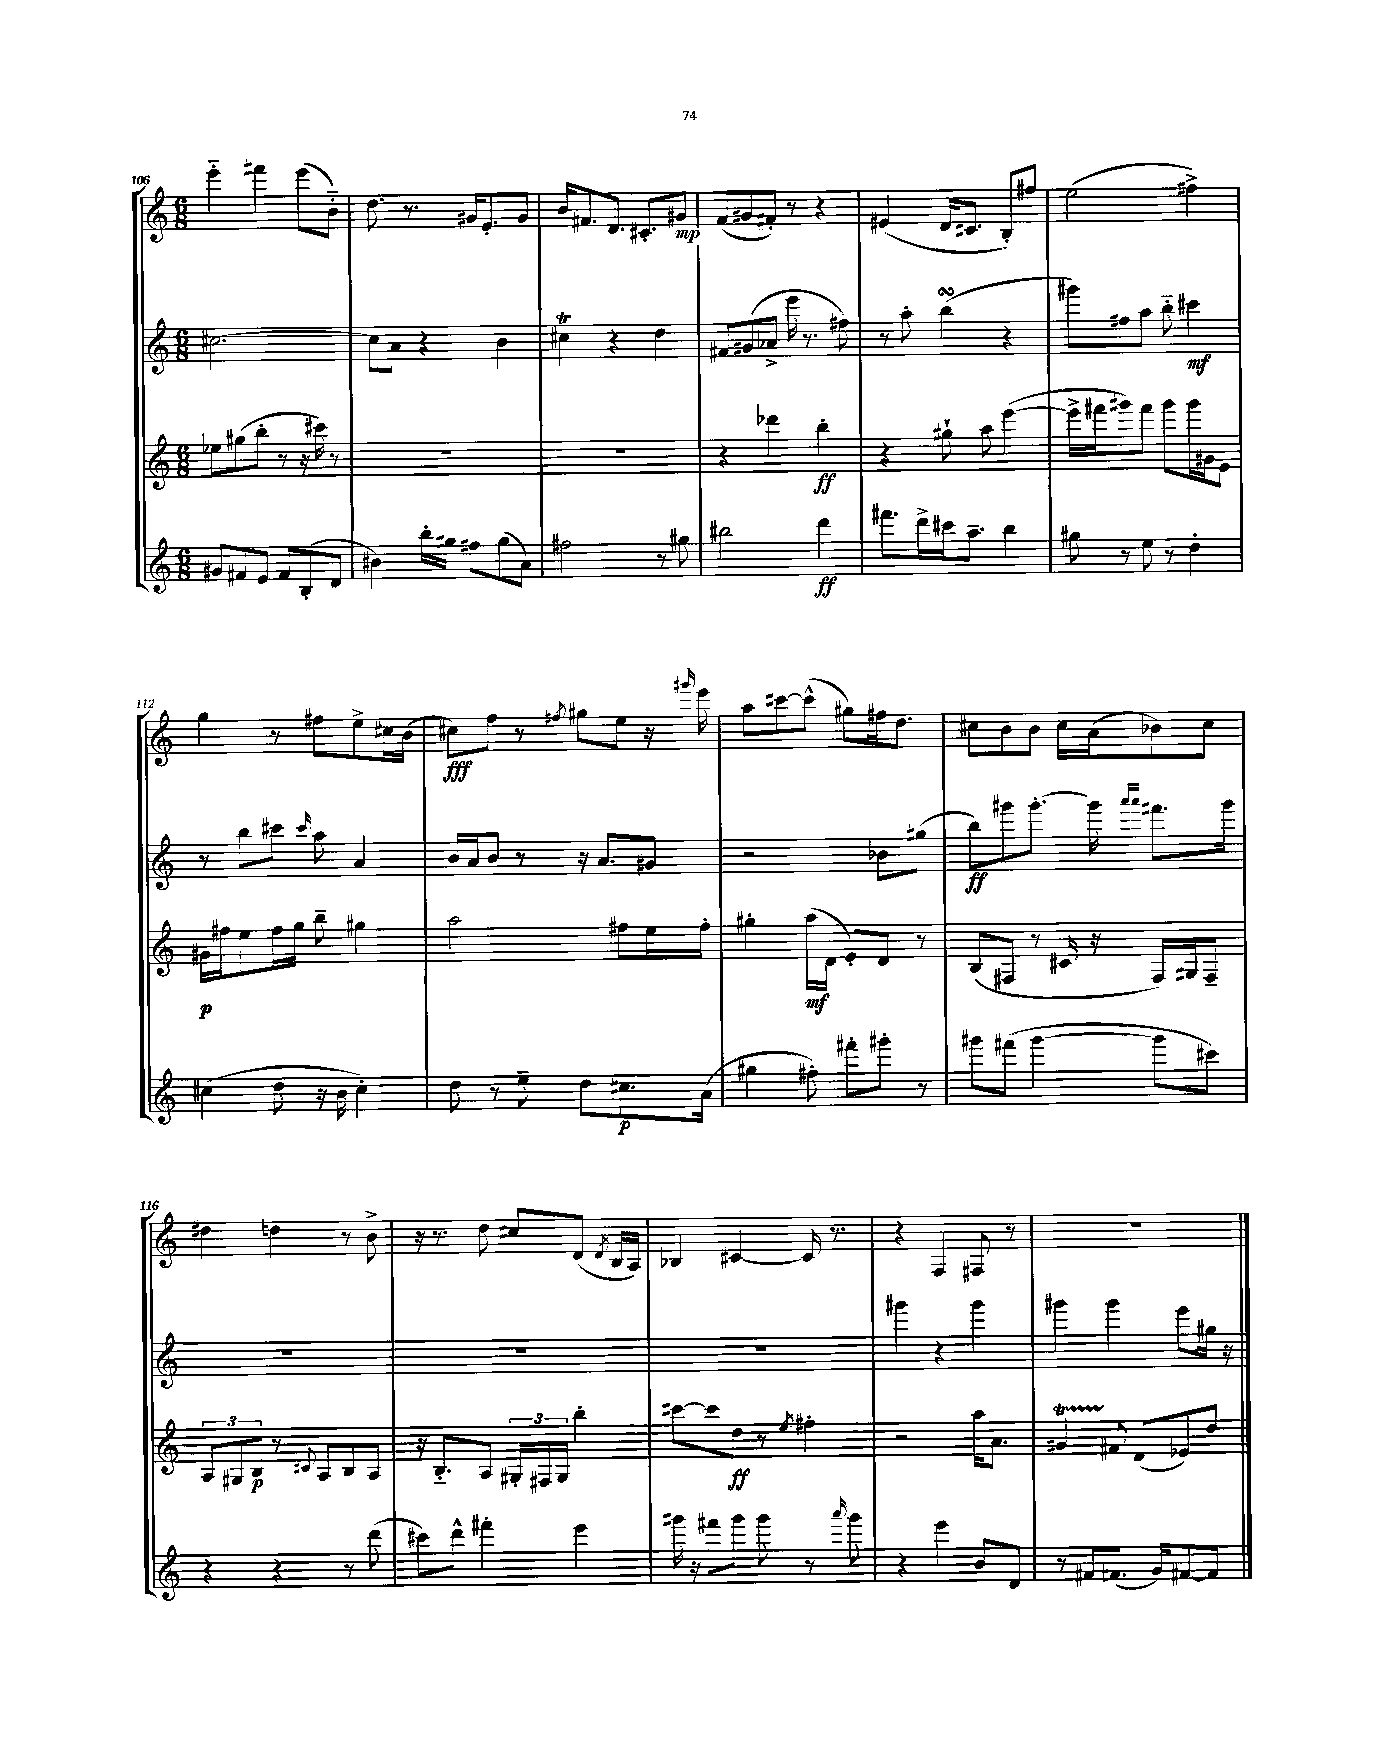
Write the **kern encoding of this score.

**kern	**dynam	**kern	**dynam	**kern	**dynam	**kern	**dynam
*part4	*part4	*part3	*part3	*part2	*part2	*part1	*part1
*staff4	*staff4	*staff3	*staff3	*staff2	*staff2	*staff1	*staff1
*clefG2	*	*clefG2	*	*clefG2	*	*clefG2	*
*k[]	*	*k[]	*	*k[]	*	*k[]	*
*M6/8	*	*M6/8	*	*M6/8	*	*M6/8	*
=106	=106	=106	=106	=106	=106	=106	=106
8g#X/L	.	8ee-X\L	.	[2.cc#X\	.	4eee\	.
8f#X/	.	(8gg#X\	.	.	.	.	.
8e/J	.	8bb'\J	.	.	.	4fff#X\	.
8f#/L	.	8r	.	.	.	.	.
(8B'/	.	16r	.	.	.	(8eee\L	.
.	.	16ccc#X\)	.	.	.	.	.
8d/J	.	8r	.	.	.	8b\J)	.
=107	=107	=107	=107	=107	=107	=107	=107
4b#X\)	.	2.r	.	8cc#\L]	.	8.dd\	.
.	.	.	.	8a\J	.	.	.
.	.	.	.	.	.	8.r	.
16bb'\LL	.	.	.	4r	.	.	.
16gg#X\JJ	.	.	.	.	.	.	.
8ff#X\L	.	.	.	.	.	16g#X/KL	.
.	.	.	.	.	.	8.e'/	.
(8gg#\	.	.	.	4b\	.	.	.
8a\J)	.	.	.	.	.	8g#/J	.
=108	=108	=108	=108	=108	=108	=108	=108
2ff#X\	.	2.r	.	4cc#Xt\	.	16b/KL	.
.	.	.	.	.	.	8.f#X/	.
.	.	.	.	4r	.	8.d/J	.
.	.	.	.	.	.	8.c#X'/L	.
8r	.	.	.	4dd\	.	.	.
8gg#X\	.	.	.	.	.	8g#X/J	mp
=109	=109	=109	=109	=109	=109	=109	=109
2bb#X\	.	4r	.	8f#X/L	.	(8f/L	.
.	.	.	.	(8g#X/	.	8g#X/	.
.	.	4ddd-X\	.	8a-X^/J	.	8f#X'/J)	.
.	.	.	.	16eee\	.	8r	.
.	.	.	.	8.r	.	.	.
4ddd\	ff	4bb'\	ff	.	.	4r	.
.	.	.	.	8ff#X\)	.	.	.
=110	=110	=110	=110	=110	=110	=110	=110
8.fff#X\L	.	4r	.	8r	.	(4e#X/	.
.	.	.	.	8aa'\	.	.	.
16ddd^\L	.	.	.	.	.	.	.
16ccc#X\J	.	8gg#X`\	.	(4bbsSsS\	.	16d/KL	.
8.aa~\J	.	.	.	.	.	8.c#X/J	.
.	.	8aa\	.	.	.	.	.
4bb\	.	([4eee\	.	4r	.	8B'/L)	.
.	.	.	.	.	.	8ff#X/J	.
=111	=111	=111	=111	=111	=111	=111	=111
8gg#X\	.	16eee^\LL]	.	8ggg#X\L)	.	(2ee\	.
.	.	16fff#X\J	.	.	.	.	.
8r	.	8ggg#X\)	.	8ff#X\	.	.	.
8ee\	.	8fff#\J	.	8aa\J	.	.	.
8r	.	8ggg#\L	.	8bb\	.	.	.
4dd'\	.	16ggg#\L	.	4ccc#X\	mf	4ff#X^\)	.
.	.	16g#X\J	.	.	.	.	.
.	.	8e\J	.	.	.	.	.
!!LO:LB:g=z
=112	=112	=112	=112	=112	=112	=112	=112
(4cc#X\	.	16g#X\LL	p	8r	.	4gg\	.
.	.	16ff#X\J	.	.	.	.	.
.	.	8ee\	.	8bb\L	.	.	.
8dd\	.	16ff#\L	.	8ccc#X\J	.	8r	.
.	.	16gg\JJ	.	.	.	.	.
.	.	.	.	16qqccc#/	.	.	.
16r	.	8bb~\	.	8aa\	.	8ff#X\L	.
16b\	.	.	.	.	.	.	.
4cc#'\)	.	4gg#X\	.	4a/	.	8ee^\	.
.	.	.	.	.	.	16cc#X\L	.
.	.	.	.	.	.	(16b\JJ	.
=113	=113	=113	=113	=113	=113	=113	=113
8dd\	.	2aa\	.	16b/LL	.	8cc#X\L)	fff
.	.	.	.	16a/J	.	.	.
8r	.	.	.	8b/J	.	8ff\J	.
8ee~\	.	.	.	8r	.	8r	.
.	.	.	.	.	.	8qff#X/	.
8dd\L	.	.	.	16r	.	8gg#X\L	.
.	.	.	.	8.a/L	.	.	.
8.cc#X\	p	8ff#X\L	.	.	.	8ee\J	.
.	.	16ee\L	.	8g#X/J	.	16r	.
.	.	.	.	.	.	16qqggg#X/	.
(16a\Jk	.	16ff#'\JJ	.	.	.	16eee\	.
=114	=114	=114	=114	=114	=114	=114	=114
4gg#X\	.	4gg#X'\	.	2r	.	8aa\L	.
.	.	.	.	.	.	[8ccc#X\	.
8ff#X'\)	.	(16aa\LL	mf	.	.	(8ccc#^^\J]	.
.	.	16d\JJ	.	.	.	.	.
8fff#X'\L	.	8e'/L)	.	.	.	8gg#X\L)	.
8ggg#X'\J	.	8d/J	.	8b-X\L	.	16ff#X\k	.
.	.	.	.	.	.	8.dd\J	.
8r	.	8r	.	(8gg#X\J	.	.	.
=115	=115	=115	=115	=115	=115	=115	=115
8ggg#X\L	.	(8B/L	.	8bb\L)	ff	8cc#X\L	.
(8fff#X\J	.	8F#X/J	.	8ggg#X\	.	8b\	.
[4ggg#\	.	8r	.	[8.ggg#'\J	.	8b\J	.
.	.	16c#X/	.	.	.	16cc#\LL	.
.	.	16r	.	16ggg#\]	.	(16a\J	.
.	.	.	.	16qqaaa/LL	.	.	.
.	.	.	.	16qqaaa/JJ	.	.	.
8ggg#\L]	.	16F#/LL)	.	8.fff#X\L	.	8b-X\)	.
.	.	16G#X/J	.	.	.	.	.
8ccc#X\J)	.	8F#~/J	.	.	.	8cc#\J	.
.	.	.	.	16ggg#\Jk	.	.	.
!!LO:LB:g=z
=116	=116	=116	=116	=116	=116	=116	=116
4r	.	12A/L	.	2.r	.	4dd#X\	.
.	.	12G#X/	.	.	.	.	.
.	.	12B/J	p	.	.	.	.
4r	.	8r	.	.	.	4ddn\	.
.	.	8qqc#X/	.	.	.	.	.
.	.	8A/L	.	.	.	.	.
8r	.	8B/	.	.	.	8r	.
(8ddd\	.	8A/J	.	.	.	8b^\	.
=117	=117	=117	=117	=117	=117	=117	=117
8ccc#X\L)	.	16r	.	2.r	.	16r	.
.	.	8.B/L	.	.	.	8.r	.
8ddd^^\J	.	.	.	.	.	.	.
4fff#X'\	.	8A/J	.	.	.	8dd\	.
.	.	24G#X'/LL	.	.	.	8cc#X/L	.
.	.	24F#X/	.	.	.	.	.
.	.	24G#/JJ	.	.	.	.	.
4eee\	.	4bb'\	.	.	.	(8d/J	.
.	.	.	.	.	.	8qd/	.
.	.	.	.	.	.	16B/LL	.
.	.	.	.	.	.	16A/JJ)	.
=118	=118	=118	=118	=118	=118	=118	=118
16ggg#X\	.	[8ccc#X\L	.	2.r	.	4B-X/	.
16r	.	.	.	.	.	.	.
8fff#X\L	.	8ccc#\]	.	.	.	.	.
8ggg#\J	.	8dd\J	ff	.	.	[4c#X/	.
8ggg#\	.	8r	.	.	.	.	.
.	.	8qee/	.	.	.	.	.
8r	.	4ff#X'\	.	.	.	16c#/]	.
.	.	.	.	.	.	8.r	.
16qqaaa/	.	.	.	.	.	.	.
8ggg#\	.	.	.	.	.	.	.
=119	=119	=119	=119	=119	=119	=119	=119
4r	.	2r	.	4ggg#X\	.	4r	.
4eee\	.	.	.	4r	.	4F/	.
8b/L	.	16aa\KL	.	4ggg#\	.	8F#X/	.
.	.	8.a\J	.	.	.	.	.
8d/J	.	.	.	.	.	8r	.
=120	=120	=120	=120	=120	=120	=120	=120
8r	.	4g#Xt/	.	4ggg#X\	.	2.r	.
8f#X/L	.	.	.	.	.	.	.
(8.fn/J	.	8f#X/	.	4ggg#\	.	.	.
.	.	(8d/L	.	.	.	.	.
16g/KL)	.	.	.	.	.	.	.
[8f#X/	.	8e-X/)	.	8eee\L	.	.	.
8f#/J]	.	8dd/J	.	16gg#X\Jk	.	.	.
.	.	.	.	16r	.	.	.
==	==	==	==	==	==	==	==
*-	*-	*-	*-	*-	*-	*-	*-
